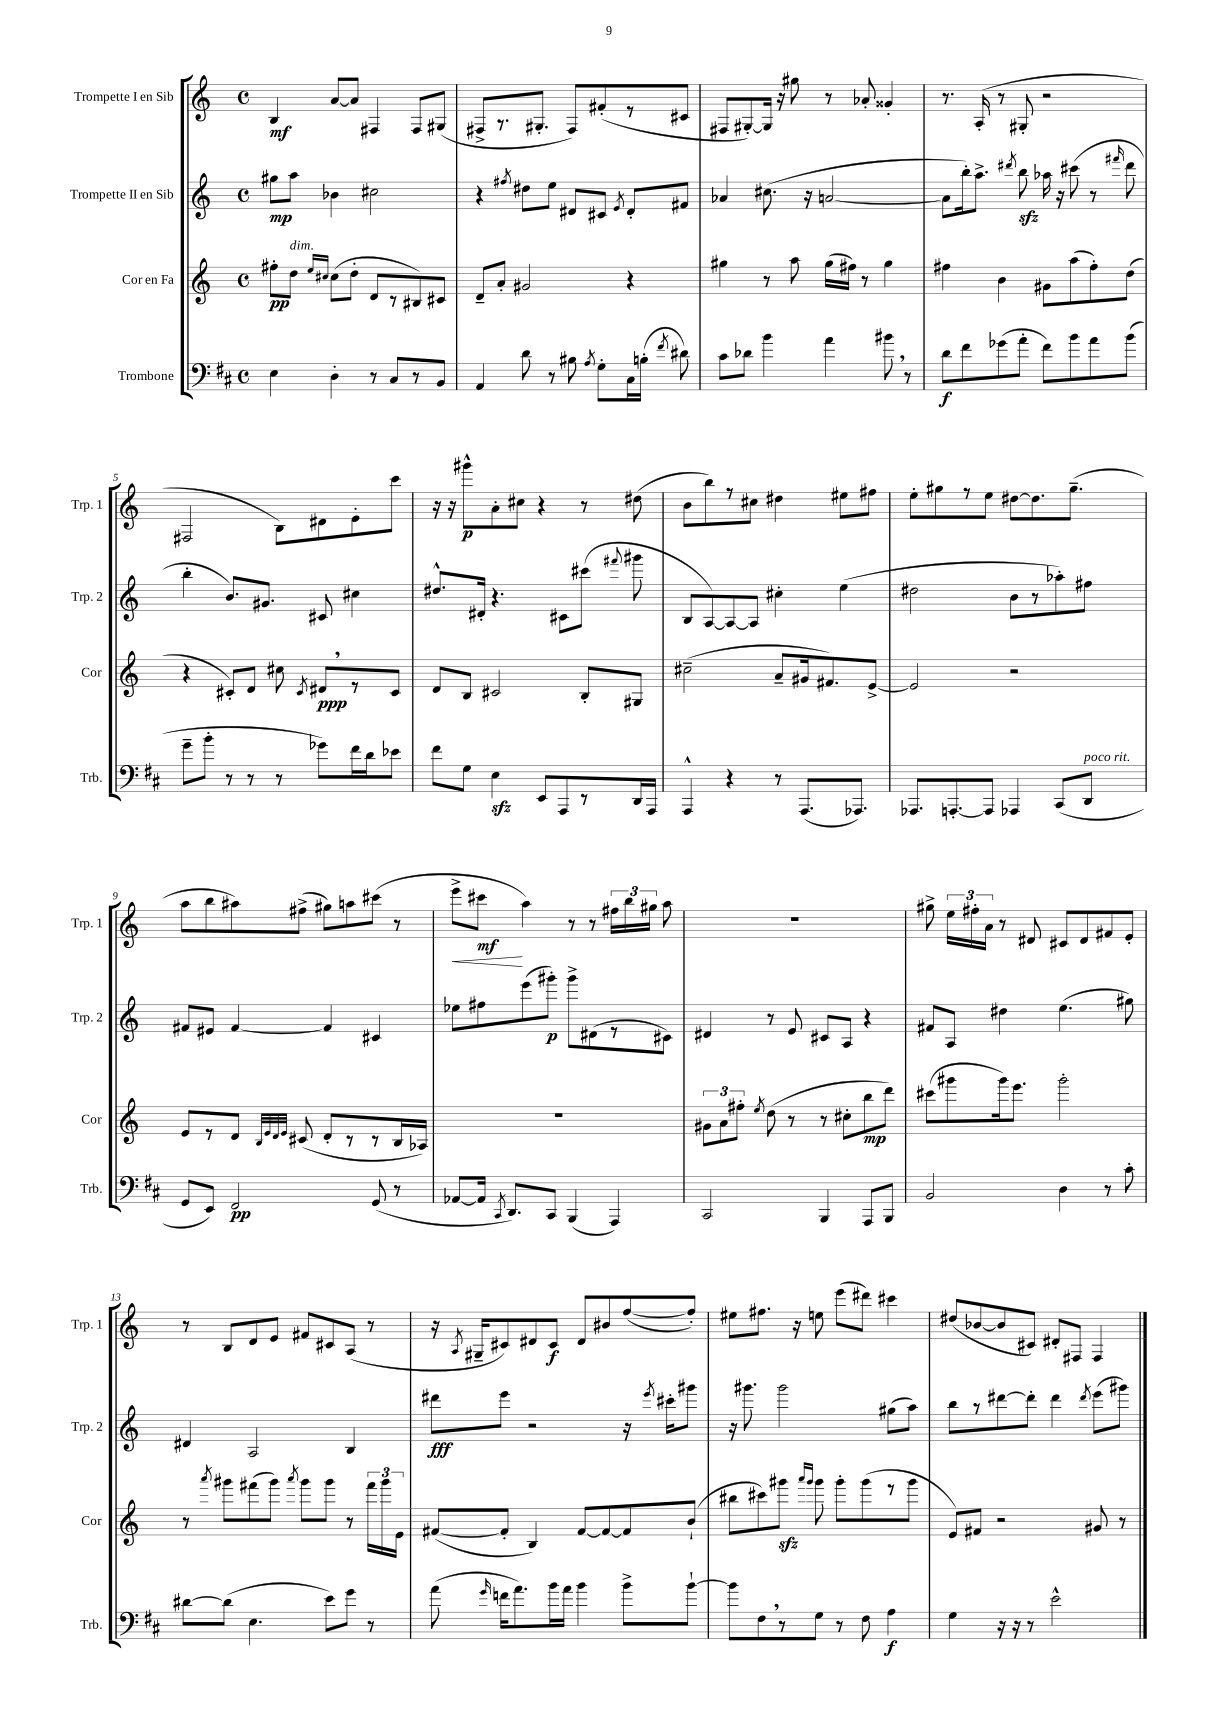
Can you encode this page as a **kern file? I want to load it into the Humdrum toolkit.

**kern	**dynam	**kern	**dynam	**kern	**dynam	**kern	**dynam
*part4	*part4	*part3	*part3	*part2	*part2	*part1	*part1
*staff4	*staff4	*staff3	*staff3	*staff2	*staff2	*staff1	*staff1
*I"Trombone	*	*I"Cor en Fa	*	*I"Trompette II en Sib	*	*I"Trompette I en Sib	*
*I'Trb.	*	*I'Cor	*	*I'Trp. 2	*	*I'Trp. 1	*
*clefF4	*	*clefG2	*	*clefG2	*	*clefG2	*
*k[f#c#]	*	*k[]	*	*k[]	*	*k[]	*
*M4/4	*	*M4/4	*	*M4/4	*	*M4/4	*
*met(c)	*	*met(c)	*	*met(c)	*	*met(c)	*
=1	=1	=1	=1	=1	=1	=1	=1
4E\	.	8ff#X'\L	pp	8gg#X\L	mp	4B/	mf
!	!	!LO:TX:a:i:t=dim.	!	!	!	!	!
.	.	8dd\J	.	8aa\J	.	.	.
.	.	16qqee/LL	.	.	.	.	.
.	.	16qqcc#X/JJ	.	.	.	.	.
4D'\	.	(8cc#\L	.	4b-X\	.	[8a/L	.
.	.	8dd'\J	.	.	.	8a/J]	.
8r	.	8d/L	.	2cc#X\	.	4F#X/	.
8C#/L	.	8r	.	.	.	.	.
8r	.	8B#X/)	.	.	.	8F#/L	.
8BB/J	.	8c#X/J	.	.	.	(8G#X/J	.
=2	=2	=2	=2	=2	=2	=2	=2
4AA/	.	8d~/L	.	4r	.	8F#X^/L	.
.	.	8a'/J	.	.	.	8.r	.
.	.	.	.	8qff#X/	.	.	.
8d\	.	2g#X/	.	8dd#X\L	.	.	.
.	.	.	.	.	.	8.G#X'/J	.
8r	.	.	.	8ee\J	.	.	.
8B#X\	.	.	.	8d#X/L	.	8F#/L)	.
8qA/	.	.	.	.	.	.	.
8G'\L	.	.	.	8c#X/J	.	(8f#X'/	.
.	.	.	.	8qe/	.	.	.
16C#\L	.	4r	.	8d#'/L	.	8r	.
(16Bn'\JJ	.	.	.	.	.	.	.
8qf#/	.	.	.	.	.	.	.
8d#X\)	.	.	.	8f#X/J	.	8c#X/J	.
=3	=3	=3	=3	=3	=3	=3	=3
8c#\L	.	4gg#X\	.	4a-X/	.	8F#X/L	.
8d-X\J	.	.	.	.	.	[8G#X'/)	.
4b\	.	8r	.	(8.cc#X\	.	16G#/Jk]	.
.	.	.	.	.	.	16r	.
.	.	8aa\	.	.	.	8gg#X\	.
.	.	.	.	16r	.	.	.
4a\	.	(16gg#\LL	.	[2an/	.	8r	.
.	.	16ff#X\JJ)	.	.	.	.	.
.	.	8r	.	.	.	8a-X'/	.
8b#X,\	.	4gg#\	.	.	.	4g##X'/	.
8r	.	.	.	.	.	.	.
=4	=4	=4	=4	=4	=4	=4	=4
8d\L	f	4ff#X\	.	8a\L]	.	8.r	.
8f#\	.	.	.	16bb'\k)	.	.	.
.	.	.	.	8.aa^\J	.	(16A'/	.
(8g-X\	.	4b\	.	.	.	8r	.
.	.	.	.	8qddd#X/	.	.	.
8a'\J	.	.	.	8bbzz\	.	8G#X'/	.
8f#\L)	.	8g#X\L	.	16aa-X\	.	2r	.
.	.	.	.	16r	.	.	.
8b\	.	(8aa\	.	(8ccc#X\	.	.	.
8a\	.	8ff#'\)	.	8r	.	.	.
.	.	.	.	16qqfff#X/	.	.	.
(8b\J	.	(8dd\J	.	8ddd#\	.	.	.
!!LO:LB:g=z
=5	=5	=5	=5	=5	=5	=5	=5
8g~\L	.	4r	.	4bb'\	.	2F#X/	.
8b'\J	.	.	.	.	.	.	.
8r	.	8c#X'/L)	.	8.b/L)	.	.	.
8r	.	8d/J	.	.	.	.	.
.	.	.	.	8.g#X/J	.	.	.
8r	.	8cc#X\	.	.	.	8B\L)	.
.	.	8qc#/	.	.	.	.	.
8g-X\L)	.	8d#X,/L	ppp	8c#X/	.	8d#X\	.
16f#\L	.	8r	.	4cc#X\	.	8e'\	.
16d\J	.	.	.	.	.	.	.
8e-X\J	.	8c#/J	.	.	.	8ccc\J	.
=6	=6	=6	=6	=6	=6	=6	=6
8f#\L	.	8d/L	.	8.dd#X^^/L	.	16r	.
.	.	.	.	.	.	16r	.
8G\J	.	8B/J	.	.	.	8ggg#X^^\L	p
.	.	.	.	16d#X'/Jk	.	.	.
4Ezz\	.	2c#X/	.	4.r	.	8a'\	.
.	.	.	.	.	.	8cc#X\J	.
8EE/L	.	.	.	.	.	4r	.
8AAA/	.	.	.	8c#X\L	.	.	.
8r	.	8B'/L	.	(8ccc#X\J	.	8r	.
.	.	.	.	8qqfff#X/	.	.	.
16DD/L	.	8G#X/J	.	8ggg#X\	.	(8dd#X\	.
16AAA/JJ	.	.	.	.	.	.	.
=7	=7	=7	=7	=7	=7	=7	=7
4AAA^^/	.	(2cc#X~\	.	8B/L	.	8b\L	.
.	.	.	.	[8A/)	.	8bb\)	.
4r	.	.	.	8A/_	.	8r	.
.	.	.	.	8A/J]	.	8cc#X\J	.
8r	.	8a~/L	.	4cc#X'\	.	4dd#X\	.
(8.AAA/L	.	16g#X/k	.	.	.	.	.
.	.	8.f#X/)	.	.	.	.	.
.	.	.	.	(4ee\	.	8ee#X\L	.
8.AAA-X/J)	.	.	.	.	.	.	.
.	.	[8e^/J	.	.	.	8ff#X\J	.
=8	=8	=8	=8	=8	=8	=8	=8
8.AAA-X/L	.	2e/]	.	2dd#X\	.	8ee'\L	.
.	.	.	.	.	.	8gg#X\	.
[8.AAAn'/	.	.	.	.	.	.	.
.	.	.	.	.	.	8r	.
8AAA/J]	.	.	.	.	.	8ee\J	.
4AAA-X/	.	2r	.	8b\L	.	[8dd#X\L	.
.	.	.	.	8r	.	8.dd#\]	.
(8CC#/L	.	.	.	8aa-X'\)	.	.	.
.	.	.	.	.	.	(8.gg#~\J	.
!LO:TX:a:i:t=poco rit.	!	!	!	!	!	!	!
8DD/J	.	.	.	8ff#X\J	.	.	.
!!LO:LB:g=z
=9	=9	=9	=9	=9	=9	=9	=9
8GG/L	.	8e/L	.	8f#X/L	.	8aa\L	.
8EE/J)	.	8r	.	8e#X/J	.	8bb\	.
2FF#/	pp	8d/J	.	[4f#/	.	8aa#X\)	.
.	.	32qqB/LLL	.	.	.	.	.
.	.	32qqe/	.	.	.	.	.
.	.	32qqd/	.	.	.	.	.
.	.	32qqe/JJJ	.	.	.	.	.
.	.	(8c#X/	.	.	.	(8ff#X^\J	.
.	.	8d'/L	.	4f#/]	.	8gg#X\L)	.
.	.	8r	.	.	.	8aan\	.
(8GG/	.	8r	.	4c#X/	.	(8ccc#X\J	.
8r	.	16B/L	.	.	.	8r	.
.	.	16A-X/JJ)	.	.	.	.	.
=10	=10	=10	=10	=10	=10	=10	=10
!	!	!	!	!	!	!	!LO:HP:b
[8AA-X/L	.	1r	.	8ee-X\L	.	8eee^\L	<
16AA-/Jk]	.	.	.	8ff#X\	.	8ccc#X\J	mf
8qCC#/	.	.	.	.	.	.	.
8.DD/L)	.	.	.	.	.	.	.
.	.	.	.	(8eee\	.	4aa\)	[
8CC#/J	.	.	.	8ggg#X'\J)	p	.	.
(4BBB/	.	.	.	8ggg#^\L	.	8r	.
.	.	.	.	(8d#X\	.	8r	.
4AAA/)	.	.	.	8r	.	24ff#X\LL	.
.	.	.	.	.	.	24bb\	.
.	.	.	.	.	.	24gg#X\JJ	.
.	.	.	.	8c#X\J)	.	8aa\	.
=11	=11	=11	=11	=11	=11	=11	=11
2CC#/	.	12g#X\L	.	4d#X/	.	1r	.
.	.	12a\	.	.	.	.	.
.	.	12ff#X'\J	.	.	.	.	.
.	.	8qee/	.	.	.	.	.
.	.	(8dd\	.	8r	.	.	.
.	.	8r	.	8e/	.	.	.
4BBB/	.	8r	.	8c#X/L	.	.	.
.	.	8cc#X'\L	.	8A/J	.	.	.
8AAA/L	.	8bb\	mp	4r	.	.	.
8BBB/J	.	8ddd\J)	.	.	.	.	.
=12	=12	=12	=12	=12	=12	=12	=12
2BB/	.	(8ccc#X\L	.	8f#X/L	.	8gg#X^\	.
.	.	8ggg#X\	.	8A/J	.	24ee\LL	.
.	.	.	.	.	.	24ff#X'\	.
.	.	.	.	.	.	24a\JJ	.
.	.	16ggg#\k)	.	4dd#X\	.	8r	.
.	.	8.eee\J	.	.	.	.	.
.	.	.	.	.	.	8d#X/	.
4D\	.	2ggg#'\	.	(4.ee\	.	8c#X/L	.
.	.	.	.	.	.	8d#/	.
8r	.	.	.	.	.	8f#X/	.
8c#'\	.	.	.	8gg#X\)	.	8e'/J	.
!!LO:LB:g=z
=13	=13	=13	=13	=13	=13	=13	=13
[8d#X\L	.	8r	.	4d#X/	.	8r	.
.	.	8qaaa/	.	.	.	.	.
(8d#\J]	.	8ggg#X\L	.	.	.	8B/L	.
4.E\	.	(8fff#X\	.	2A/	.	8d/	.
.	.	8ggg#\J)	.	.	.	8e/J	.
.	.	8qaaa/	.	.	.	.	.
.	.	8ggg#\L	.	.	.	8f#X/L	.
8e\L)	.	8ggg#\J	.	.	.	8c#X/	.
8g\J	.	8r	.	4B/	.	(8A/J	.
8r	.	24fff#\LL	.	.	.	8r	.
.	.	24ggg#\	.	.	.	.	.
.	.	24e\JJ	.	.	.	.	.
=14	=14	=14	=14	=14	=14	=14	=14
(8a\	.	([8f#X/L	.	8ddd#X\L	fff	16r	.
.	.	.	.	.	.	8qA/	.
.	.	.	.	.	.	16G#X~/KL	.
16qqg/	.	.	.	.	.	.	.
16fn\KL	.	8f#'/J]	.	8eee\J	.	8c#X/)	.
8.a\)	.	.	.	.	.	.	.
.	.	4B/)	.	2r	.	8d#X/	.
16b\L	.	.	.	.	.	8c#/J	f
16a\JJ	.	.	.	.	.	.	.
4b\	.	[8f#/L	.	.	.	8d#/L	.
.	.	8f#/_	.	.	.	8b#X/	.
8b^\L	.	8f#/]	.	16r	.	([8ff/	.
.	.	.	.	8qeee/	.	.	.
.	.	.	.	16ccc#X'\KL	.	.	.
[8b`\J	.	(8b`/J	.	8ggg#X\J	.	8ff'/J])	.
=15	=15	=15	=15	=15	=15	=15	=15
8b\L]	.	8bb#X\L	.	16r	.	8ee#X\L	.
.	.	.	.	8.ggg#X\	.	.	.
8F#,\	.	8ccc#X\)	.	.	.	8.ff#X\J	.
8r	.	8ggg#Xzz\J	.	2ggg#\	.	.	.
.	.	.	.	.	.	16r	.
.	.	16qqaaa/LL	.	.	.	.	.
.	.	16qqggg#/JJ	.	.	.	.	.
8G\J	.	8ggg#\	.	.	.	8een\	.
8r	.	8ggg#'\L	.	.	.	(8eee\L	.
8F#\	.	(8ggg#\	.	.	.	8ddd#X\J)	.
4A\	f	8r	.	(8gg#X\L	.	4ccc#X\	.
.	.	8ggg#\J	.	8aa\J)	.	.	.
=16	=16	=16	=16	=16	=16	=16	=16
4G\	.	8e/L)	.	8bb\L	.	(8dd#X/L	.
.	.	8f#X/J	.	8r	.	[8b-X/	.
16r	.	2r	.	[8ddd#X\	.	8b-/]	.
16r	.	.	.	.	.	.	.
8r	.	.	.	8ddd#'\J]	.	8c#X/J)	.
2e^^\	.	.	.	4ddd#\	.	8d#X'/L	.
.	.	.	.	.	.	8F#X/J	.
.	.	.	.	8qddd#/	.	.	.
.	.	8g#X/	.	(8eee\L	.	4F#/	.
.	.	8r	.	8ggg#X\J)	.	.	.
==	==	==	==	==	==	==	==
*-	*-	*-	*-	*-	*-	*-	*-
